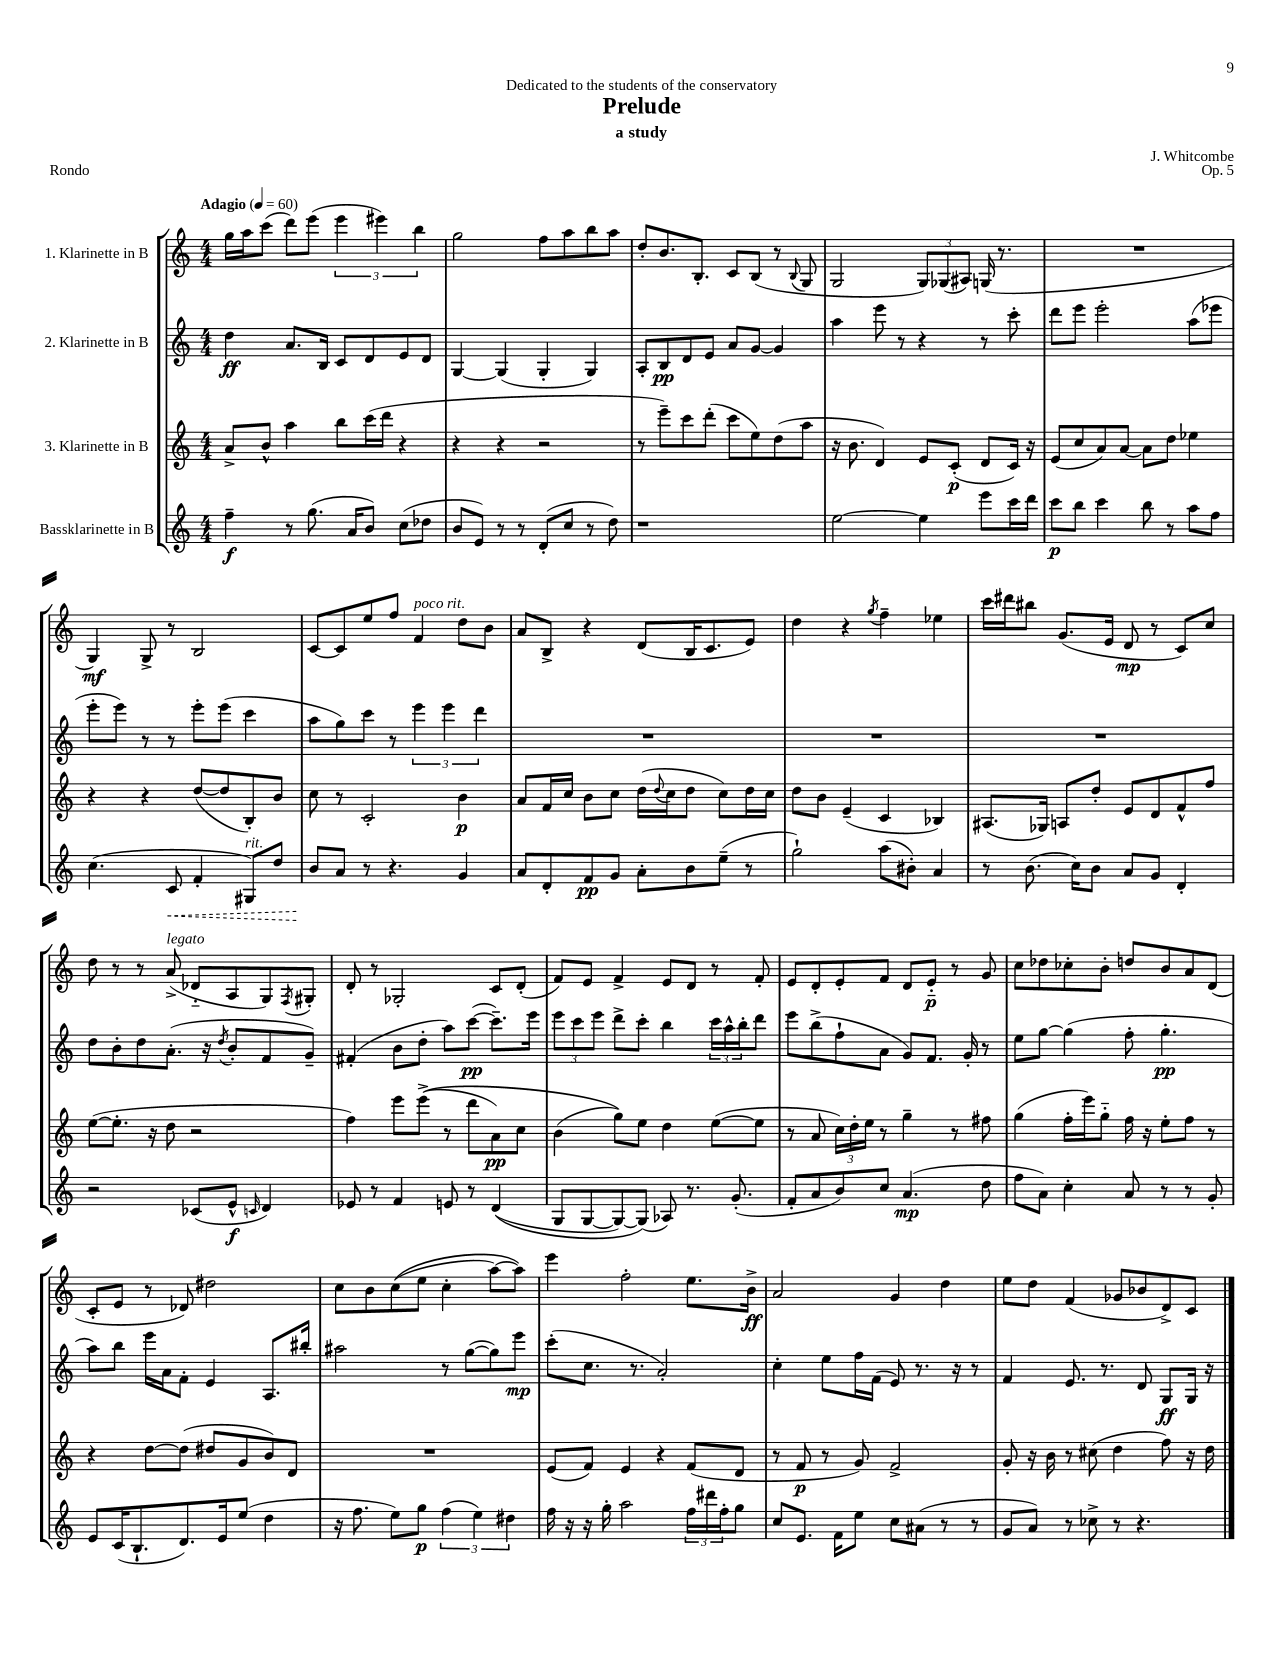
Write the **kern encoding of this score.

**kern	**dynam	**kern	**dynam	**kern	**dynam	**kern	**dynam
*part4	*part4	*part3	*part3	*part2	*part2	*part1	*part1
*staff4	*staff4	*staff3	*staff3	*staff2	*staff2	*staff1	*staff1
*I"Bassklarinette in B	*	*I"3. Klarinette in B	*	*I"2. Klarinette in B	*	*I"1. Klarinette in B	*
*clefG2	*	*clefG2	*	*clefG2	*	*clefG2	*
*k[]	*	*k[]	*	*k[]	*	*k[]	*
*M4/4	*	*M4/4	*	*M4/4	*	*M4/4	*
*MM60	*	*MM60	*	*MM60	*	*MM60	*
=1	=1	=1	=1	=1	=1	=1	=1
!	!	!	!	!	!	!LO:TX:a:B:t=Adagio	!
4ff~\	f	8a^/L	.	4dd\	ff	16gg\LL	.
.	.	.	.	.	.	16aa\J	.
.	.	8b^^/J	.	.	.	(8ccc\J	.
8r	.	4aa\	.	8.a/L	.	8ddd\L)	.
(8.gg\	.	.	.	.	.	(8eee\J	.
.	.	.	.	16B/Jk	.	.	.
.	.	8bb\L	.	8c/L	.	6eee\	.
16a/KL	.	.	.	.	.	.	.
8b/J)	.	(16ccc\L	.	8d/	.	.	.
.	.	.	.	.	.	6eee#X\)	.
.	.	16ddd\JJ	.	.	.	.	.
(8cc\L	.	4r	.	8e/	.	.	.
.	.	.	.	.	.	6bb\	.
8dd-X\J	.	.	.	8d/J	.	.	.
=2	=2	=2	=2	=2	=2	=2	=2
8b/L	.	4r	.	[4G/	.	2gg\	.
8e/J)	.	.	.	.	.	.	.
8r	.	4r	.	(4G/]	.	.	.
8r	.	.	.	.	.	.	.
(8d'/L	.	2r	.	4G'/	.	8ff\L	.
8cc/J	.	.	.	.	.	8aa\	.
8r	.	.	.	4G/)	.	8bb\	.
8dd\)	.	.	.	.	.	8aa\J	.
=3	=3	=3	=3	=3	=3	=3	=3
1r	.	8r	.	8A'/L	.	8dd'/L	.
.	.	8eee~\L)	.	8B/	pp	8.b/	.
.	.	8ccc\	.	8d/	.	.	.
.	.	.	.	.	.	8.B'/J	.
.	.	(8ddd'\J	.	8e/J	.	.	.
.	.	8ccc\L	.	8a/L	.	8c/L	.
.	.	8ee\)	.	[8g/J	.	(8B/J	.
.	.	(8dd\	.	4g/]	.	8r	.
.	.	.	.	.	.	8qqB/	.
.	.	8aa\J	.	.	.	8G/	.
=4	=4	=4	=4	=4	=4	=4	=4
[2ee\	.	16r	.	4aa\	.	2G/	.
.	.	8.b\	.	.	.	.	.
.	.	4d/)	.	8eee\	.	.	.
.	.	.	.	8r	.	.	.
4ee\]	.	8e/L	.	4r	.	12G/L)	.
.	.	.	.	.	.	(12G-X/	.
.	.	(8c'/J	p	.	.	.	.
.	.	.	.	.	.	12A#X/J)	.
8eee\L	.	8d/L	.	8r	.	(16Gn/	.
.	.	.	.	.	.	8.r	.
16ccc\L	.	16c/Jk)	.	8ccc'\	.	.	.
16ddd\JJ	.	16r	.	.	.	.	.
=5	=5	=5	=5	=5	=5	=5	=5
8ccc\L	p	(8e/L	.	8ddd\L	.	1r	.
8bb\J	.	8cc/	.	8eee\J	.	.	.
4ccc\	.	8a/)	.	2eee'\	.	.	.
.	.	[8a/J	.	.	.	.	.
8bb\	.	8a\L]	.	.	.	.	.
8r	.	8dd\J	.	.	.	.	.
8aa\L	.	4ee-X\	.	(8aa\L	.	.	.
8ff\J	.	.	.	8eee-X\J	.	.	.
!!LO:LB:g=z
=6	=6	=6	=6	=6	=6	=6	=6
(4.cc\	.	4r	.	8eee'\L	.	4G/)	mf
.	.	.	.	8eee\J)	.	.	.
.	.	4r	.	8r	.	8G^/	.
!	!LO:HP:b	!	!	!	!	!	!
8c/	<	.	.	8r	.	8r	.
4f'/	.	([8dd/L	.	8eee'\L	.	2B/	.
.	.	8dd/]	.	(8eee\J	.	.	.
!LO:TX:a:i:t=rit.	!	!	!	!	!	!	!
8G#X/L)	.	8B'/)	.	4ccc\	.	.	.
8dd/J	.	8b/J	.	.	.	.	.
=7	=7	=7	=7	=7	=7	=7	=7
8b/L	.	8cc\	.	8aa\L	.	[8c/L	.
8a/J	[	8r	.	8gg\)	.	8c/]	.
8r	.	2c'/	.	8ccc\J	.	8ee/	.
4.r	.	.	.	8r	.	8ff/J	.
!	!	!	!	!	!	!LO:TX:a:i:t=poco rit.	!
.	.	.	.	6eee\	.	4f/	.
.	.	.	.	6eee\	.	.	.
4g/	.	4b\	p	.	.	8dd\L	.
.	.	.	.	6ddd\	.	.	.
.	.	.	.	.	.	8b\J	.
=8	=8	=8	=8	=8	=8	=8	=8
8a/L	.	8a/L	.	1r	.	8a/L	.
8d'/	.	16f/L	.	.	.	8B^/J	.
.	.	16cc/JJ	.	.	.	.	.
8f/	pp	8b\L	.	.	.	4r	.
8g/J	.	8cc\J	.	.	.	.	.
8a'\L	.	(16dd\LL	.	.	.	(8d/L	.
.	.	8qqdd/	.	.	.	.	.
.	.	16cc\J	.	.	.	.	.
8b\	.	8dd\J	.	.	.	16B/K	.
.	.	.	.	.	.	8.c/	.
(8ee~\J	.	8cc\L)	.	.	.	.	.
8r	.	16dd\L	.	.	.	8e/J)	.
.	.	16cc\JJ	.	.	.	.	.
=9	=9	=9	=9	=9	=9	=9	=9
2gg`\)	.	8dd\L	.	1r	.	4dd\	.
.	.	8b\J	.	.	.	.	.
.	.	(4e~/	.	.	.	4r	.
.	.	.	.	.	.	8qgg/	.
(8aa\L	.	4c/	.	.	.	4ff~\	.
8b#X'\J)	.	.	.	.	.	.	.
4a/	.	4B-X/)	.	.	.	4ee-X\	.
=10	=10	=10	=10	=10	=10	=10	=10
8r	.	(8.A#X/L	.	1r	.	16ccc\LL	.
.	.	.	.	.	.	16ddd#X\J	.
(8.b\	.	.	.	.	.	8bb#X\J	.
.	.	16G-X/Jk)	.	.	.	.	.
.	.	8An/L	.	.	.	(8.g/L	.
16cc\KL)	.	.	.	.	.	.	.
8b\J	.	8dd'/J	.	.	.	.	.
.	.	.	.	.	.	16e/Jk	.
8a/L	.	8e/L	.	.	.	8d/	mp
8g/J	.	8d/	.	.	.	8r	.
4d'/	.	8f^^/	.	.	.	8c/L)	.
.	.	8ff/J	.	.	.	8cc/J	.
!!LO:LB:g=z
=11	=11	=11	=11	=11	=11	=11	=11
2r	.	([8ee\L	.	8dd\L	.	8dd\	.
.	.	8.ee'\J]	.	8b'\	.	8r	.
.	.	.	.	8dd\	.	8r	.
.	.	16r	.	.	.	.	.
!	!	!	!	!	!	!LO:TX:a:i:t=legato	!
.	.	8dd\	.	(8.a'\J	.	(8a^/	.
(8c-X/L	.	2r	.	.	.	8d-X/L	.
.	.	.	.	16r	.	.	.
.	.	.	.	8qdd/	.	.	.
8e^^/J	f	.	.	8b'/L	.	8A/	.
16qqcn/	.	.	.	.	.	.	.
4d/)	.	.	.	8f/	.	8G/)	.
.	.	.	.	.	.	8qF/	.
.	.	.	.	8g~/J)	.	8G#X'/J	.
=12	=12	=12	=12	=12	=12	=12	=12
8e-X/	.	4ff\)	.	(4f#X'/	.	8d'/	.
8r	.	.	.	.	.	8r	.
4f/	.	8eee\L	.	8b\L	.	2G-X'/	.
.	.	((8eee^\J	.	8dd'\J	.	.	.
8en/	.	8r	.	8aa\L)	.	.	.
8r	.	8ddd\L	.	([8ccc\J	pp	.	.
((4d/	.	8a\)	pp	8.ccc~\L])	.	8c/L	.
.	.	8cc\J	.	.	.	(8d'/J	.
.	.	.	.	16eee\Jk	.	.	.
=13	=13	=13	=13	=13	=13	=13	=13
8G/L	.	(4b\	.	12eee\L	.	8f/L)	.
.	.	.	.	12ccc\	.	.	.
[8G/	.	.	.	.	.	8e/J	.
.	.	.	.	12eee\J	.	.	.
8G/_)	.	8gg\L))	.	8ddd^\L	.	4f^/	.
(8G/J])	.	8ee\J	.	8ccc'\J	.	.	.
8A-X/)	.	4dd\	.	4bb\	.	8e/L	.
8.r	.	.	.	.	.	8d/J	.
.	.	([8ee\L	.	24ccc\LL	.	8r	.
.	.	.	.	24aa^^\	.	.	.
(8.g'/	.	.	.	.	.	.	.
.	.	.	.	24bb'\J	.	.	.
.	.	8ee\J]	.	8ddd\J	.	8f'/	.
=14	=14	=14	=14	=14	=14	=14	=14
8f'/L	.	8r	.	8eee\L	.	8e/L	.
8a/	.	8a/	.	(8bb^\	.	8d'/	.
8b/)	.	24cc\LL)	.	8ff`\	.	8e'/	.
.	.	24dd'\	.	.	.	.	.
.	.	24ee\JJ	.	.	.	.	.
8cc/J	.	8r	.	8a\J	.	8f/J	.
(4.a/	mp	4gg~\	.	8g/L)	.	8d/L	.
.	.	.	.	8.f/J	.	8e/J	p
.	.	8r	.	.	.	8r	.
.	.	.	.	16g'/	.	.	.
8dd\	.	8ff#X\	.	8r	.	8g/	.
=15	=15	=15	=15	=15	=15	=15	=15
8ff\L	.	(4gg\	.	8ee\L	.	8cc\L	.
8a\J)	.	.	.	[8gg\J	.	8dd-X\	.
4cc'\	.	16ff'\LL	.	(4gg\]	.	8cc-X'\	.
.	.	16eee\J)	.	.	.	.	.
.	.	8gg\J	.	.	.	8b'\J	.
8a/	.	16ff\	.	8ff'\	.	8ddn/L	.
.	.	16r	.	.	.	.	.
8r	.	8ee'\L	.	4.gg'\	pp	8b/	.
8r	.	8ff\J	.	.	.	8a/	.
8g'/	.	8r	.	.	.	(8d/J	.
!!LO:LB:g=z
=16	=16	=16	=16	=16	=16	=16	=16
8e/L	.	4r	.	8aa\L)	.	8c'/L	.
(16c/K	.	.	.	8bb\J	.	8e/J	.
8.B`/	.	.	.	.	.	.	.
.	.	[8dd\L	.	16eee\LL	.	8r	.
.	.	.	.	16a\J	.	.	.
8.d/)	.	(8dd\J]	.	8f'\J	.	8d-X/)	.
.	.	8dd#X/L	.	4e/	.	2dd#X\	.
16e/k	.	.	.	.	.	.	.
(8ee/J	.	8g/	.	.	.	.	.
4dd\	.	8b/)	.	8.A/L	.	.	.
.	.	8d/J	.	.	.	.	.
.	.	.	.	16bb#X'/Jk	.	.	.
=17	=17	=17	=17	=17	=17	=17	=17
16r	.	1r	.	2aa#X\	.	8cc\L	.
8.ff\	.	.	.	.	.	.	.
.	.	.	.	.	.	8b\	.
8ee\L)	.	.	.	.	.	((8cc\	.
8gg\J	p	.	.	.	.	8ee\J	.
(6ff\	.	.	.	8r	.	4cc'\	.
.	.	.	.	([8gg\L	.	.	.
6ee\)	.	.	.	.	.	.	.
.	.	.	.	8gg\])	.	[8aa\L)	.
6dd#X\	.	.	.	.	.	.	.
.	.	.	.	8eee\J	mp	8aa\J])	.
=18	=18	=18	=18	=18	=18	=18	=18
16ff\	.	(8e/L	.	(8ccc'\L	.	4eee\	.
16r	.	.	.	.	.	.	.
16r	.	8f/J)	.	8.cc\J	.	.	.
16gg'\	.	.	.	.	.	.	.
2aa\	.	4e/	.	.	.	2ff'\	.
.	.	.	.	8.r	.	.	.
.	.	4r	.	2a'/)	.	.	.
24ff\LL	.	(8f/L	.	.	.	8.ee\L	.
24ddd#X\	.	.	.	.	.	.	.
24ff'\J	.	.	.	.	.	.	.
8gg\J	.	8d/J	.	.	.	.	.
.	.	.	.	.	.	16b^\Jk	ff
=19	=19	=19	=19	=19	=19	=19	=19
8cc/L	.	8r	.	4cc'\	.	2a/	.
8.e/J	.	8f/	p	.	.	.	.
.	.	8r	.	8ee\L	.	.	.
16f\KL	.	.	.	.	.	.	.
8ee\J	.	8g/)	.	16ff\L	.	.	.
.	.	.	.	(16f\JJ	.	.	.
8cc\L	.	2f^/	.	8e/)	.	4g/	.
(8a#X\J	.	.	.	8.r	.	.	.
8r	.	.	.	.	.	4dd\	.
.	.	.	.	16r	.	.	.
8r	.	.	.	8r	.	.	.
=20	=20	=20	=20	=20	=20	=20	=20
8g/L	.	8g'/	.	4f/	.	8ee\L	.
8a/J)	.	16r	.	.	.	8dd\J	.
.	.	16b\	.	.	.	.	.
8r	.	8r	.	8.e/	.	(4f/	.
8cc-X^\	.	(8cc#X\	.	.	.	.	.
.	.	.	.	8.r	.	.	.
8r	.	4dd\	.	.	.	8g-X/L	.
4.r	.	.	.	8d/	.	8b-X/	.
.	.	8ff\)	.	8G/L	ff	8d^/)	.
.	.	16r	.	16G/Jk	.	8c/J	.
.	.	16dd\	.	16r	.	.	.
==	==	==	==	==	==	==	==
*-	*-	*-	*-	*-	*-	*-	*-
